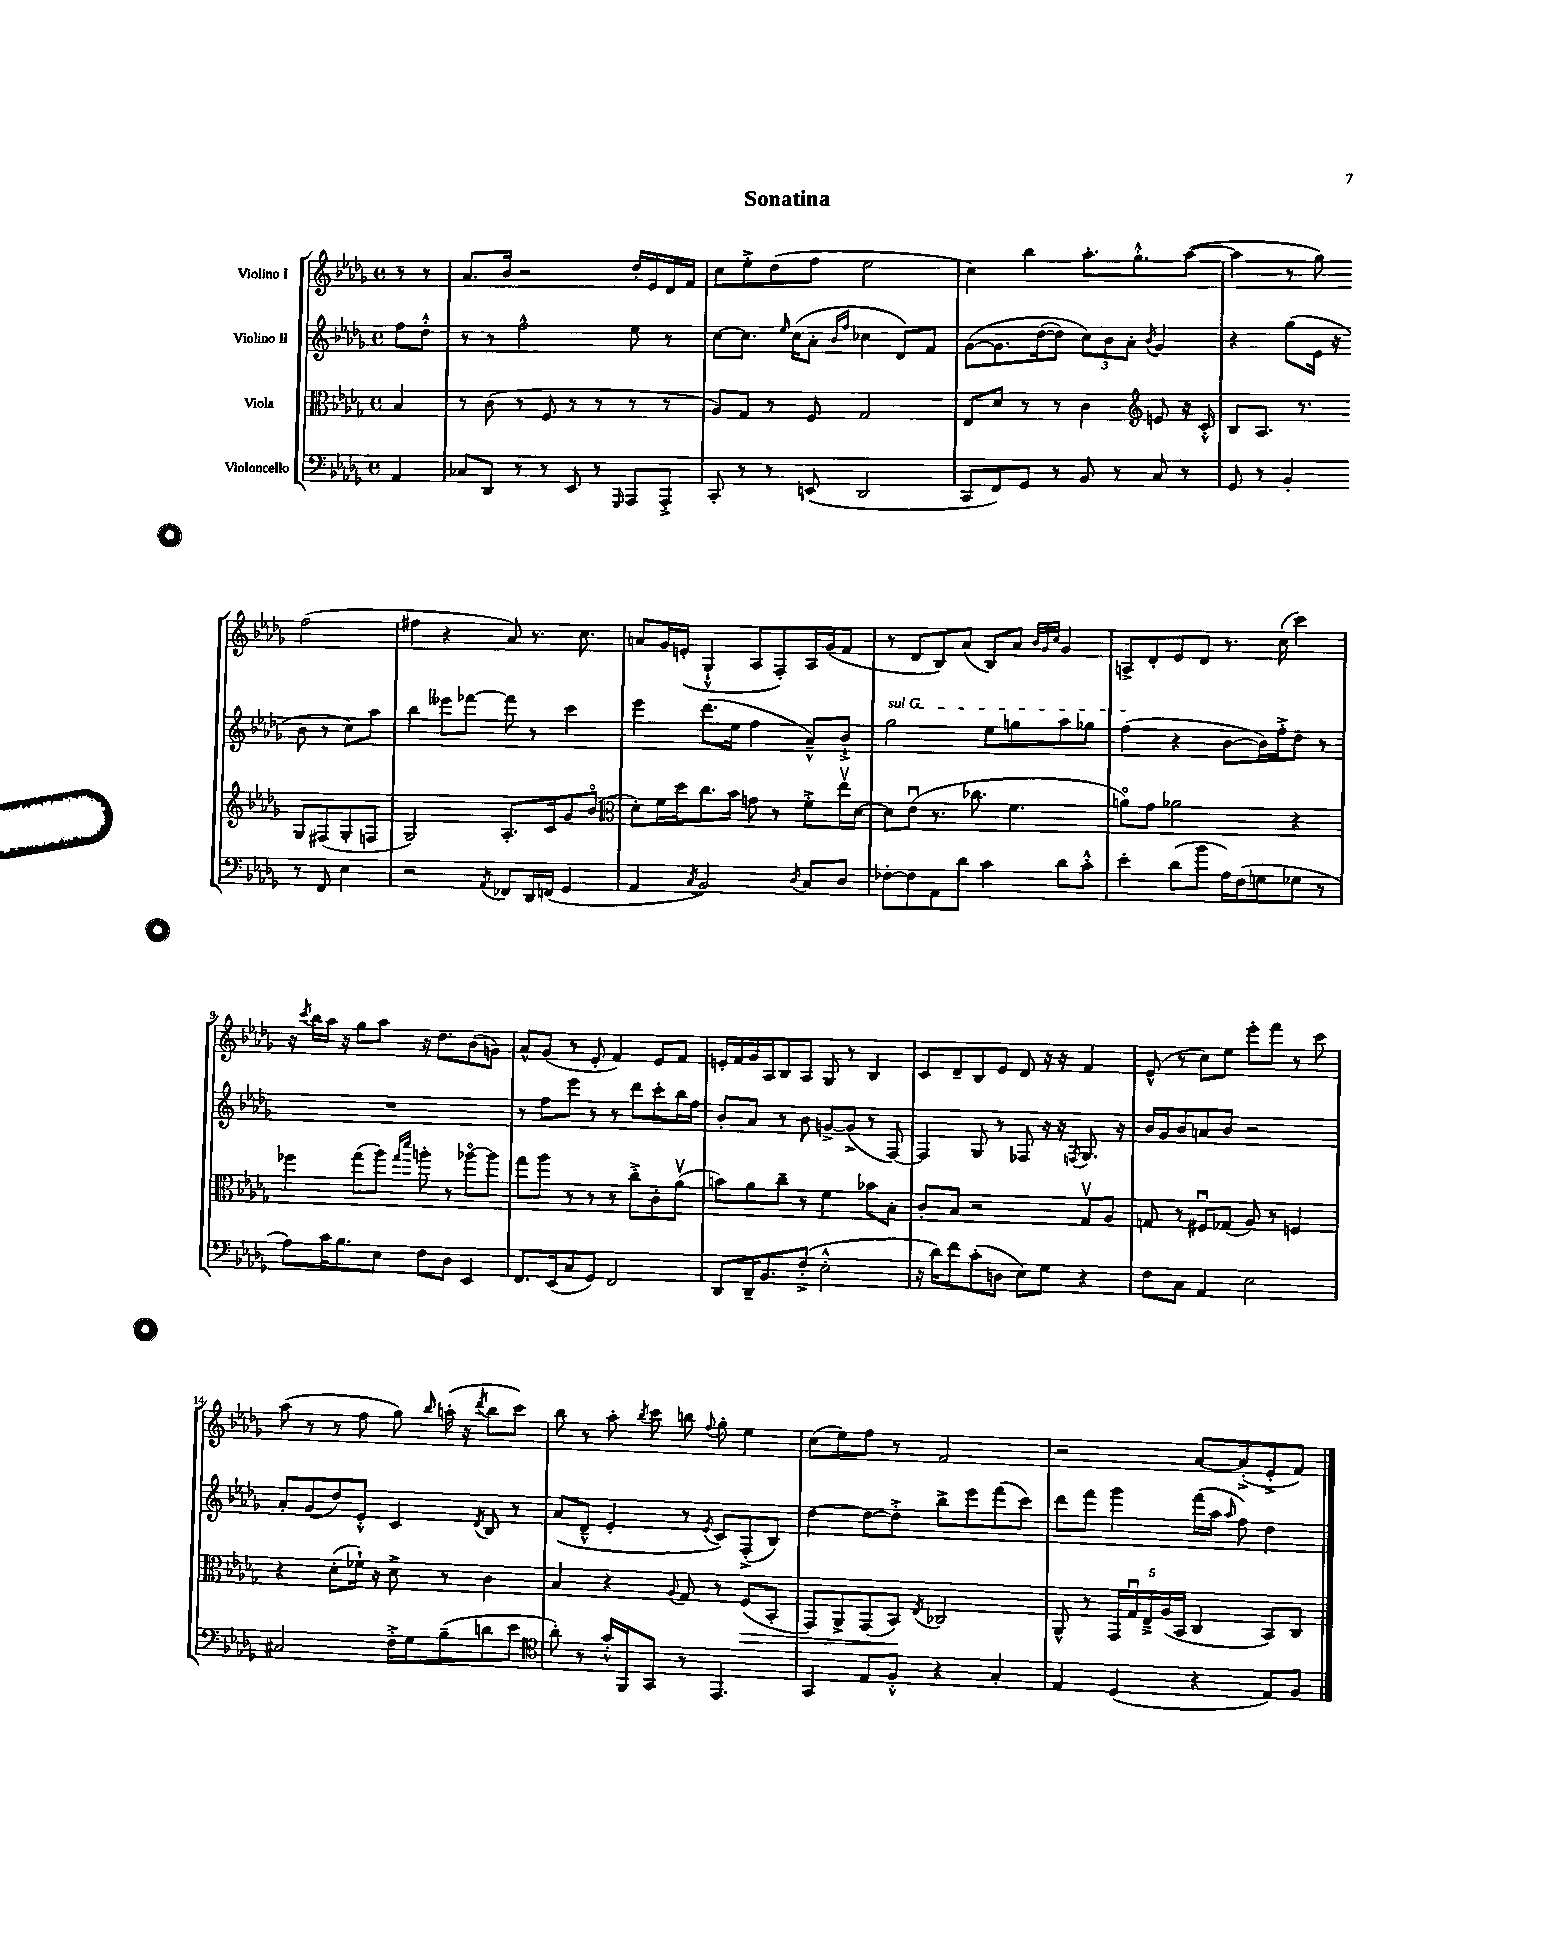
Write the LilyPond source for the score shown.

\header { title = "Sonatina" }
<<
\new StaffGroup <<
\new Staff = "s0" \with { instrumentName = "Violino I" } {
    \clef treble \key des \major \defaultTimeSignature \time 4/4 \partial 4
    \autoBeamOff r8 r8 |
    aes'8.[ bes'16] r2 des''16[-. ees'16 des'16 f'16] |
    c''8[ ees''8-.-> des''8( f''8] ees''2 |
    c''4) bes''4 aes''8.[-. ges''8.-.-^ aes''8]~( |
    aes''4 r8 ges''8) f''2( |
    fis''4 r4 aes'8) r8. c''8. |
    a'8[ ges'16 e'16]-.( ges4-!-^ aes8[ f8-.) aes16 ges'16( f'8] |
    r8 des'8[ bes8) aes'8]( bes8[) aes'8] \grace { bes'32[ ges'32 c''32] } ges'4 |
    a8[-> des'8-. ees'8 des'8] r8. c''16( c'''4) |
    r16 \acciaccatura { c'''8 } bes''16[ aes''16] r16 ges''8[ aes''8] r16 des''8.[ bes'8( g'8]) |
    aes'8[-^ ges'8]( r8 ees'8-. f'4) ees'8[ f'8] |
    e'16[-. f'16 ges'16 aes16 bes8 aes8] ges8 r8 bes4 |
    c'8[ des'8-- bes8 ees'8] des'8 r16 r16 f'4 |
    ees'8-^( r8 c''8[) ees''8] ees'''8[-. f'''8] r8 c'''8 |
    aes''8( r8 r8 f''8 ges''8) \grace { bes''16 } a''16-.( r16 \acciaccatura { des'''8 } bes''8[ c'''8]) |
    bes''8 r8 aes''8-. \acciaccatura { bes''8 } c'''8 b''8 \appoggiatura { f''8 } ges''8-. ees''4 |
    c''8[( ees''8) f''8] r8 f'2 |
    r2 aes'8[~ aes'8-.->( ees'8-.-> f'8]) \bar "|." |
}
\new Staff = "s1" \with { instrumentName = "Violino II" } {
    \clef treble \key des \major \defaultTimeSignature \time 4/4 \partial 4
    \autoBeamOff f''8[ des''8]-.-^ |
    r8 r8 f''2-^ ees''8 r8 |
    c''8[~ c''8.] \grace { ees''16 } c''16[( aes'8]-. \grace { bes'16[ f''16] } ces''4 des'8[) f'8] |
    ges'8[~\( ges'8. des''16~( des''8]) \tuplet 3/2 { c''8[\) bes'8 aes'8]-. } \acciaccatura { bes'8 } ges'4 |
    r4 ges''8[( ees'16] r16 bes'8 r8 c''8[) aes''8] |
    bes''4 eeses'''8[ fes'''8]~ fes'''8 r8 c'''4 |
    ees'''4 des'''8.[( ees''16] f''4 aes'8[---^) bes'8]-!-> |
    \once \override TextSpanner.bound-details.left.text = \markup { \italic "sul G" } ges''2\startTextSpan ees''8[ g''8 aes''8 ges''8] |
    f''4\stopTextSpan( r4 bes'8[~ bes'16) f''16-.-> des''8] r8 |
    R1 |
    r8 f''8[ ees'''8] r8 r8 des'''8[ c'''8-. bes''16 f''16] |
    bes'8[-. aes'8] r8 bes'8 g'8[~-> g'8]->( r8 f8~) |
    f4 ges8 r8 fes8 r16 r16 \acciaccatura { f8 } ges8. r16 |
    bes'16[ ges'16 bes'8 a'8 bes'8] r2 |
    aes'8[-. ges'8( des''8) ees'8]-.-^ c'4 \acciaccatura { des'8 } bes8 r8 |
    aes'8[( des'8]---^ ees'4-. r8 \acciaccatura { ees'8 } c'8[) f8-.->( bes8]) |
    des''4~ des''8[~ des''8]-.-> bes''8[-> ees'''8 f'''8( c'''8]) |
    des'''8[ f'''8] ges'''4 f'''16[( aes''16] \grace { aes''16 } f''8) des''4 \bar "|." |
}
\new Staff = "s2" \with { instrumentName = "Viola" } {
    \clef alto \key des \major \defaultTimeSignature \time 4/4 \partial 4
    \autoBeamOff bes4 |
    r8 c'8( r8 f8 r8 r8 r8 r8 |
    aes8[) ges8] r8 f8 ges2 |
    ees8[ des'8] r8 r8 c'4 \clef treble e'8 r16 c'16-.-^ |
    bes8[ aes8.] r8. ges8[ fis8( ges8-. f8] |
    ges2) aes8.[-. c'16 ges'8 bes'8]\flageolet( |
    \clef alto des'8[-.) f'16 des''16 c''8. bes'16] g'8 r8 f'8[-.-> ees''16\upbow des'16]~ |
    des'8[ ees'8]\downbow( r8. ces''8. f'4. |
    a'8[\flageolet) ges'8] aes'2 r4 |
    fes''4 ges''8[( aes''8]) \grace { ges''16[ des'''16] } a''8-. r8 aes''8[~\flageolet aes''8] |
    ges''8[ aes''8] r8 r8 r8 c''8[-.-> c'8-. aes'8]\upbow( |
    b'8[) aes'8 c''8]-- r8 f'4 bes'8[ bes8]-. |
    c'8[-. bes8] r2 ges8[\upbow aes8] |
    g8 r8 fis8[\downbow ges8]( aes8) r8 f4 |
    r4 des'8[-.( fes'16]-!) r16 des'8-> r8 c'4 |
    bes4 r4 \appoggiatura { aes8 } ges8 r8 f8[\>( bes,8]-. |
    ges,8[) aes,8-> ges,8( bes,8]\!) \acciaccatura { ees8 } ces2 |
    aes,8-^ r8 \tuplet 5/4 { ges,16[ ges16\downbow ees16---> aes16( bes,16] } c4 bes,8[) c8] \bar "|." |
}
\new Staff = "s3" \with { instrumentName = "Violoncello" } {
    \clef bass \key des \major \defaultTimeSignature \time 4/4 \partial 4
    \autoBeamOff aes,4 |
    ces8[ des,8] r8 r8 ees,8 r8 \grace { ges,,16 } aes,,8[ aes,,8]-.-> |
    c,8-. r8 r8 e,8( des,2 |
    c,8[ f,8) ges,8] r8 bes,8 r8 c8 r8 |
    ges,8 r8 bes,4-. r8 f,8 ees4 |
    r2 \acciaccatura { aes,8 } fes,8[ des,16 f,16]( ges,4 |
    aes,4 \acciaccatura { c8 } bes,2) \acciaccatura { des8 } c8[ des8] |
    fes8[~-. fes8 aes,8 des'8] c'4 des'8[ c'8]-.-^ |
    ees'4-. des'8[( bes'8] aes16[) f16( g8 ges8] r8 |
    aes8[) c'16 bes8. ees8] f8[ des8] ees,4 |
    f,8.[ ees,16( c8 ges,8]) f,2 |
    des,8[ des,16-- bes,8. f8]-.->( ees2-.-^ |
    r16 des'16[) f'8 c'8-.( d8] ees8[) ges8] r4 |
    f8[ c8] aes,4 ees2 |
    cis2 f16[-.-> ges16 bes8--( d'8 ees'8] |
    \clef tenor aes'8-.) r8 ges'16[-.-^ f,16 ges,8] r8 ees,4. |
    ges,4 ees8[ f8]-.-^ r4 ges4-. |
    ees4 des4( r4 ees8[) f8] \bar "|." |
}
>>
>>
